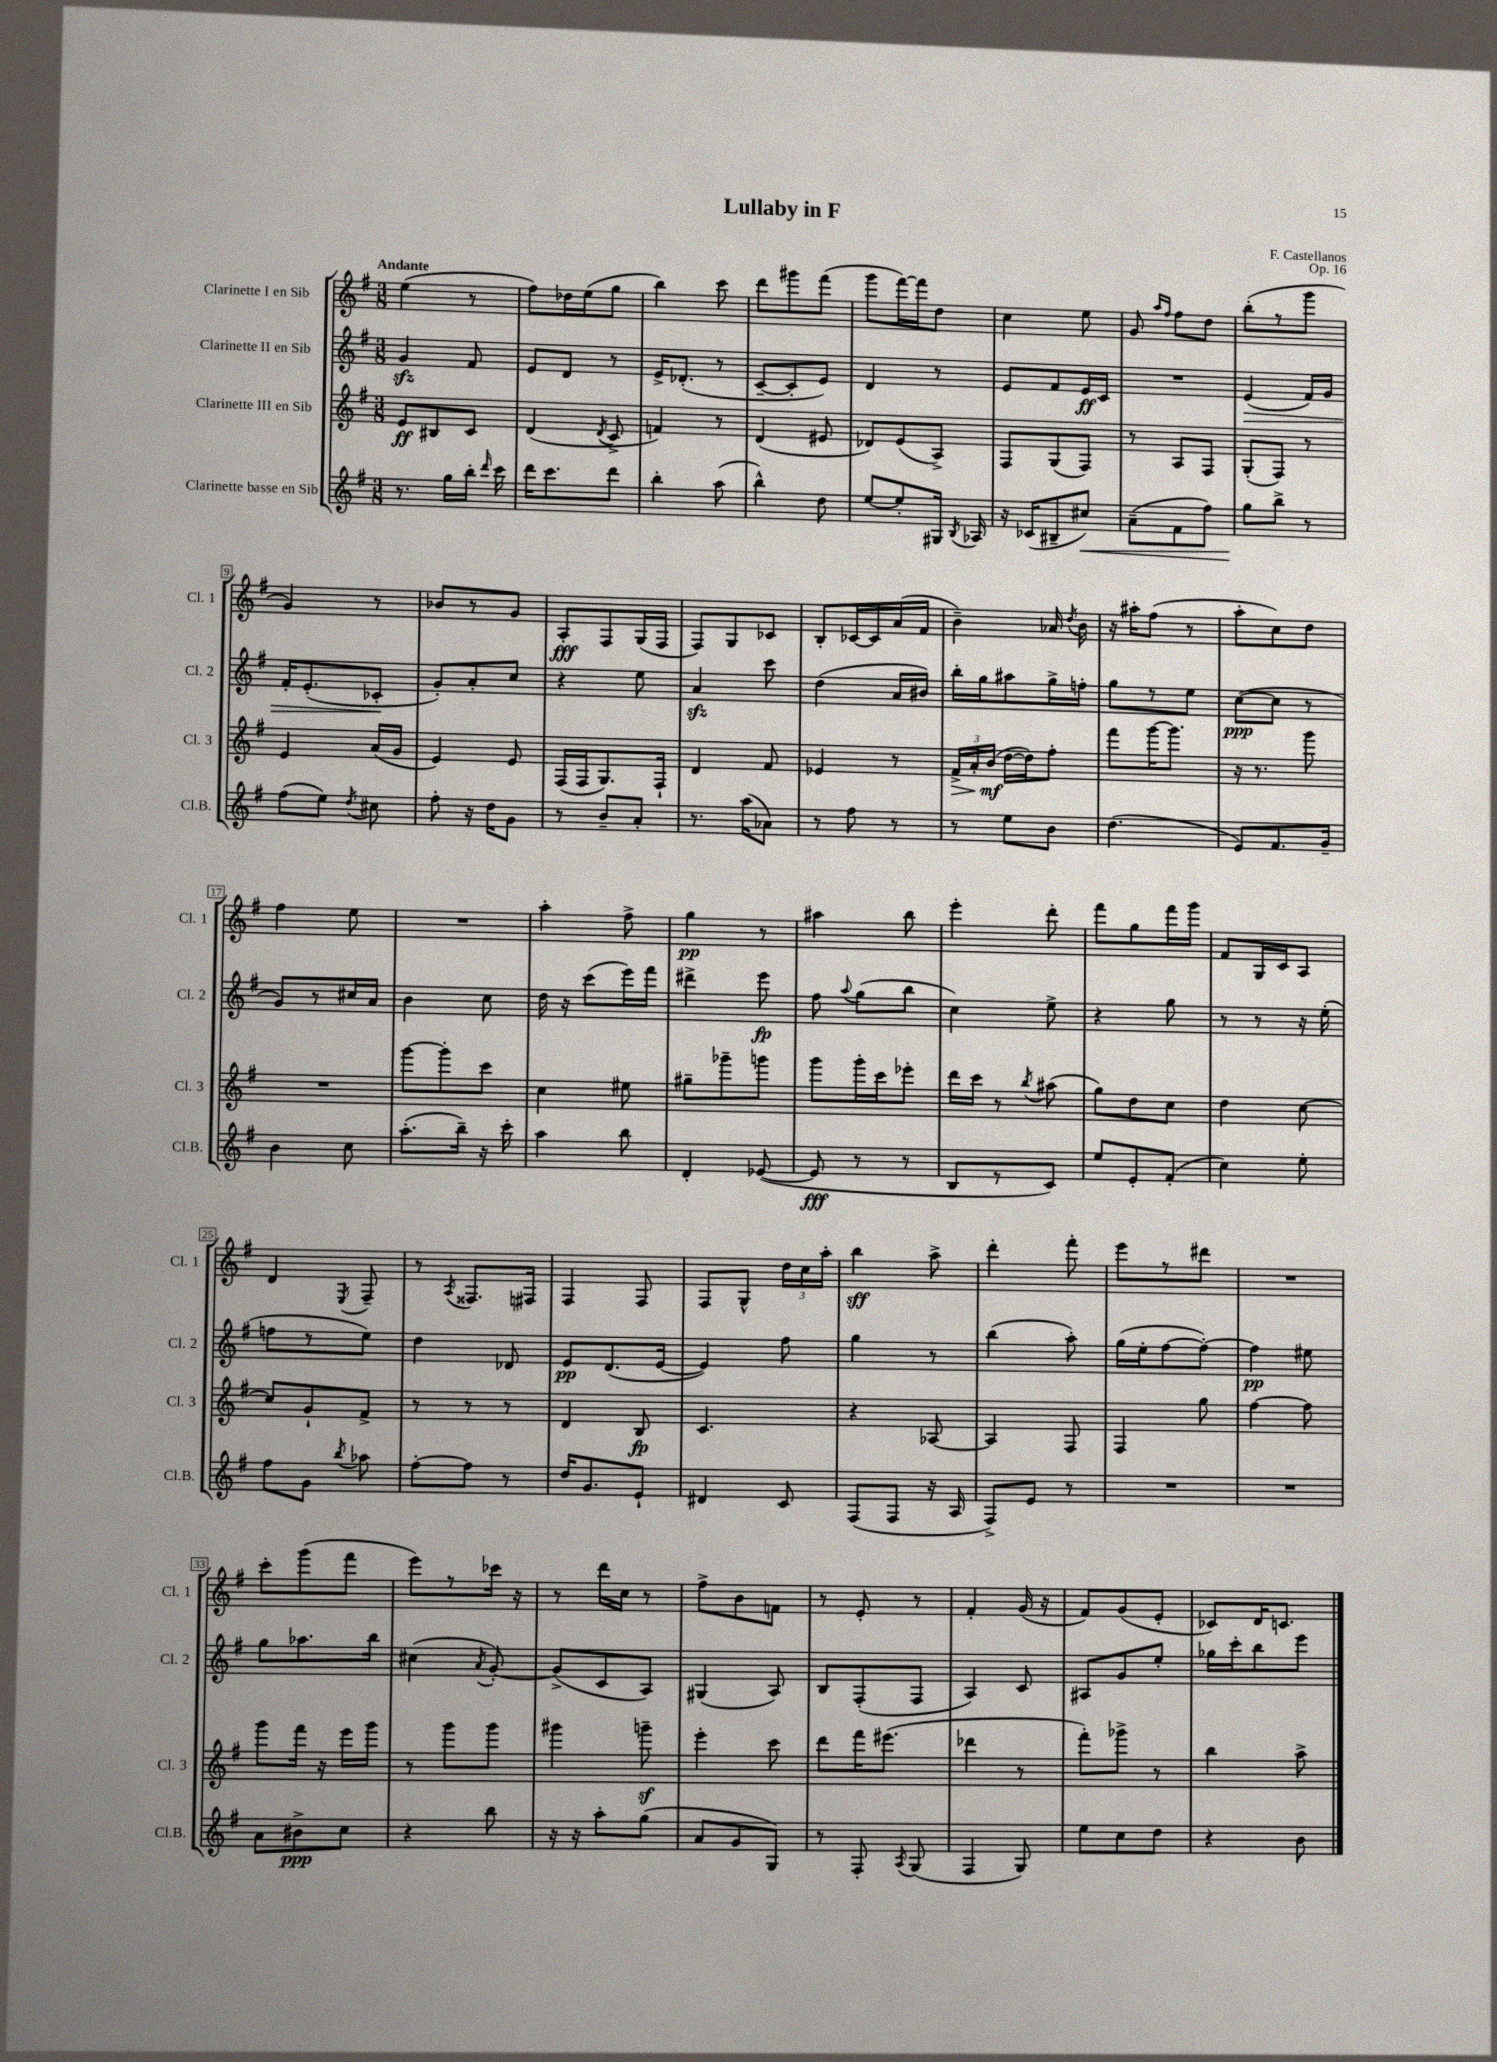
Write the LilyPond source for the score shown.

\header { title = "Lullaby in F" composer = "F. Castellanos" opus = "Op. 16" }
<<
\new StaffGroup <<
\new Staff = "s0" \with { instrumentName = "Clarinette I en Sib" shortInstrumentName = "Cl. 1" } {
    \clef treble \key g \major \numericTimeSignature \time 3/8 \tempo "Andante"
    \autoBeamOff e''4( r8 |
    fis''8[) des''16 e''16( g''8] |
    b''4) c'''8 |
    d'''8[ gis'''8 fis'''8]( |
    g'''8[ fis'''16~) fis'''16 d''8] |
    c''4 e''8 |
    g'8 \grace { a''16[ fis''16] } fis''8[ d''8] |
    b''8[-.( r8 g'''8] |
    g'4) r8 |
    bes'8[ r8 g'8] |
    a8[-.\fff fis8 g16( fis16] |
    fis8[) g8 ces'8] |
    b8[-. ces'16~ ces'16 a'16( fis'16] |
    b'4--) aes'16 \acciaccatura { d''8 } b'16 |
    r16 ais''16[-. fis''8]( r8 |
    a''8[-. c''8) d''8] |
    fis''4 e''8 |
    R4. |
    a''4-. fis''8-> |
    g''4\pp r8 |
    ais''4 b''8 |
    e'''4-. d'''8-. |
    fis'''8[ g''8 fis'''16 g'''16] |
    fis'8[ g16 c'16 a8] |
    d'4 \acciaccatura { e8 } fis8-- |
    r8 \acciaccatura { a8 } fisis8.[ fis16] |
    fis4 fis8 |
    fis8[ g8]-^ \tuplet 3/2 { d''16[ c''16 a''16]-. } |
    b''4\sff a''8-> |
    d'''4-. fis'''8-. |
    e'''8[ r8 dis'''8] |
    R4. |
    c'''8[-. g'''8( fis'''8] |
    e'''8[) r8 ces'''16] r16 |
    r8 d'''16[ c''16] r8 |
    fis''8[-> b'8 f'8] |
    r8 e'8-. r8 |
    fis'4-. g'16( r16 |
    fis'8[) g'8( e'8]-. |
    ces'8[) d'16 c'8.] \bar "|." |
}
\new Staff = "s1" \with { instrumentName = "Clarinette II en Sib" shortInstrumentName = "Cl. 2" } {
    \clef treble \key g \major \numericTimeSignature \time 3/8
    \autoBeamOff g'4\sfz fis'8 |
    e'8[ d'8] r8 |
    e'16[-> des'8.]-.( r8 |
    c'8[~-- c'8-. e'8]) |
    d'4 r8 |
    e'8[ fis'8 e'16\ff c'16] |
    R4. |
    e'4\>( fis'16[) g'16] |
    fis'16[-. e'8.-.( ces'8]-.\! |
    g'8[-.) a'8-. c''8] |
    r4 e''8 |
    a'4\sfz c'''8 |
    d''4( a'16[ bis'16]) |
    b''16[-. g''16 ais''8 g''16-> f''16]-. |
    g''8[ r8 e''8] |
    c''8[~\ppp( c''8] r8 |
    g'8[) r8 cis''16 a'16] |
    b'4 c''8 |
    d''16 r16 c'''8[( e'''16) fis'''16] |
    dis'''4-> e'''8\fp |
    fis''8 \appoggiatura { a''8 } g''8[( b''8] |
    c''4) e''8-> |
    r4 g''8 |
    r8 r8 r16 e''16-.( |
    f''8[ r8 e''8]) |
    d''4 des'8 |
    e'8[\pp d'8.( e'16]~ |
    e'4) fis''8 |
    g''4 r8 |
    b''4( a''8-.) |
    g''16[( e''16-. fis''8~ fis''8]~-.) |
    fis''4\pp eis''8 |
    g''8[ aes''8. b''16] |
    cis''4( \acciaccatura { a'8 } g'8~-.) |
    g'8[->( c'8 a8]) |
    gis4( a8) |
    b8[ fis8-.( fis8] |
    a4) c'8 |
    ais8[ g'8 e''8]-. |
    ges''16[ c'''16-. b''8 e'''8] \bar "|." |
}
\new Staff = "s2" \with { instrumentName = "Clarinette III en Sib" shortInstrumentName = "Cl. 3" } {
    \clef treble \key g \major \numericTimeSignature \time 3/8
    \autoBeamOff e'8[\ff bis8 c'8] |
    d'4( \acciaccatura { d'8 } c'8-> |
    f'4) r8 |
    d'4( eis'8 |
    des'8[) e'8( a8]->) |
    fis8[ g8( fis8]) |
    r8 a8[ fis8] |
    g8[-.( fis8]) r8 |
    e'4 a'16[( g'16] |
    e'4) e'8 |
    fis16[( fis16 g8.) fis16]-! |
    d'4 fis'8 |
    ees'4 r8 |
    \tuplet 3/2 { fis'16[->\> a'16-. b'16]\mf\!( } d''16[~ d''16) fis''8]-. |
    fis'''8[ g'''16~ g'''8.] |
    r16 r8. g'''8 |
    R4. |
    g'''8[~ g'''8-. c'''8] |
    c''4 eis''8 |
    gis''8[-- ges'''8-- g'''8] |
    g'''8[ g'''16-. c'''16 ees'''8]-. |
    d'''16[ c'''16] r8 \acciaccatura { b''8 } ais''8( |
    g''8[) d''8 c''8] |
    d''4 c''8~ |
    c''8[ g'8-! fis'8]-> |
    r8 r8 r8 |
    d'4 b8\fp |
    c'4. |
    r4 aes8~ |
    aes4 fis8 |
    fis4 g''8 |
    fis''4~ fis''8 |
    g'''8[ fis'''16] r16 e'''16[ g'''16] |
    r8 g'''8[ g'''8] |
    gis'''4 g'''8--\sf |
    e'''4-. c'''8 |
    d'''8[ fis'''16 eis'''8.]( |
    des'''4 r8 |
    fis'''8[-.) ges'''8]-> r8 |
    b''4 a''8-> \bar "|." |
}
\new Staff = "s3" \with { instrumentName = "Clarinette basse en Sib" shortInstrumentName = "Cl.B." } {
    \clef treble \key g \major \numericTimeSignature \time 3/8
    \autoBeamOff r8. g''16[ b''16]-. \grace { d'''16 } c'''16 |
    d'''16[ c'''8. d'''8] |
    b''4-. a''8( |
    b''4-^) d''8 |
    e''8[~ e''8-. gis16] \acciaccatura { b8 } aes16 |
    r16 ces'16[( bis8-- cis''8]\<) |
    a'8[--( fis'8 fis''8]) |
    g''8[\! b''8]-> r8 |
    fis''8[( e''8]) \acciaccatura { d''8 } cis''8 |
    fis''8-. r16 d''16[ g'8] |
    r8 b'8[-- a'8]-. |
    r8. a''16[( aes'8]) |
    r8 fis''8 r8 |
    r8 e''8[ b'8] |
    d''4.( |
    e'8[) fis'8. g'16]-- |
    b'4 c''8 |
    a''8.[-.( b''16]--) r16 c'''16-. |
    a''4 b''8 |
    d'4-. ees'8~( |
    ees'8\fff r8 r8 |
    b8[ r8 c'8]) |
    e''8[ e'8-. fis'8]-.( |
    c''4) e''8-. |
    fis''8[ g'8] \acciaccatura { b''8 } aes''8 |
    fis''8[~-. fis''8] r8 |
    d''16[ g'8. e'8]-! |
    dis'4 c'8 |
    fis8[( fis8] r16 a16 |
    fis8[->) e'8] r8 |
    R4. |
    R4. |
    a'8[ bis'8->\ppp c''8] |
    r4 b''8 |
    r16 r16 a''8[-. g''8]( |
    a'8[ g'8 g8]) |
    r8 fis8-. \acciaccatura { a8 } g8( |
    fis4 g8) |
    e''8[ c''8 d''8] |
    r4 b'8 \bar "|." |
}
>>
>>
\layout { \context { \Score \override BarNumber.stencil = #(make-stencil-boxer 0.1 0.3 ly:text-interface::print) } }
